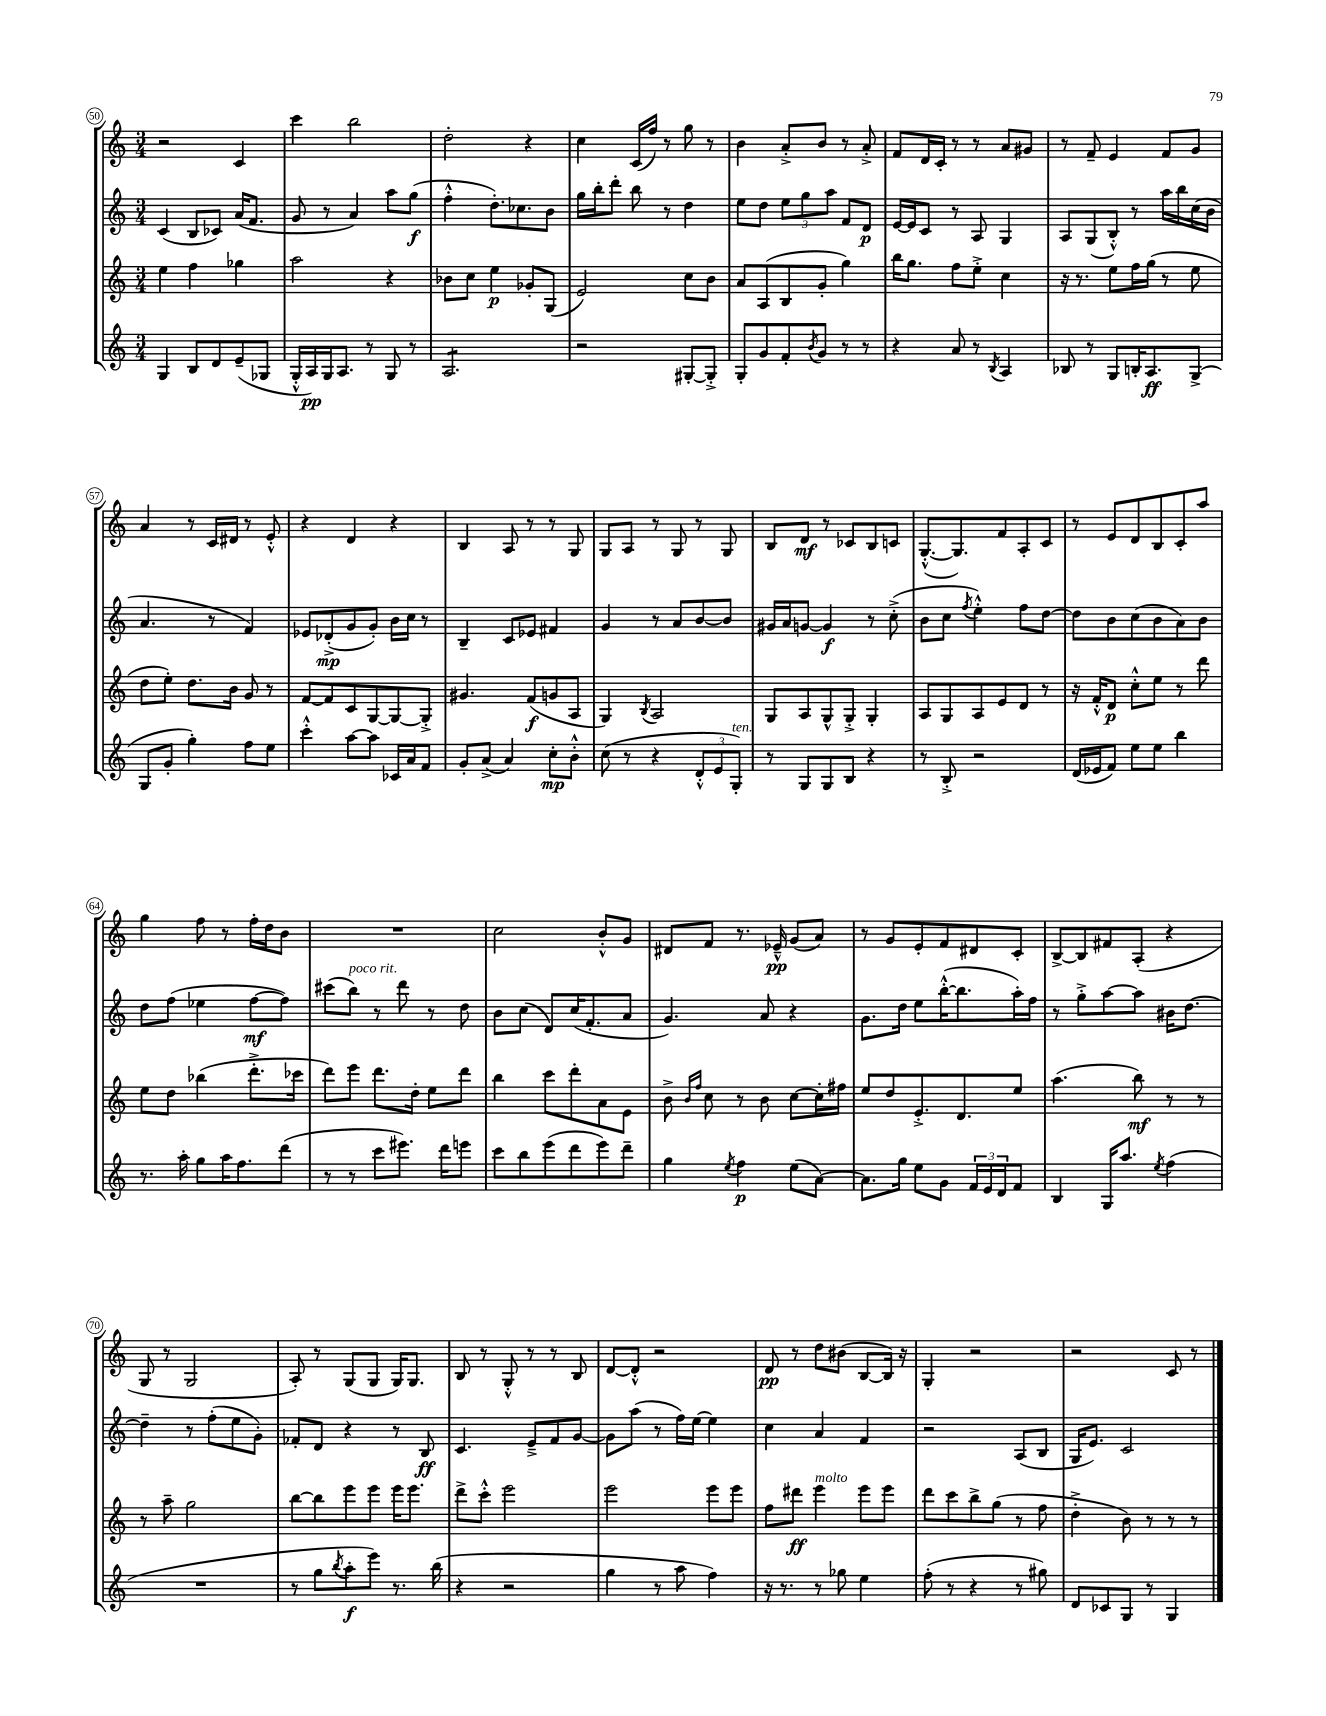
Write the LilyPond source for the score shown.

<<
\new StaffGroup <<
\new Staff = "s0" {
    \clef treble \key c \major \numericTimeSignature \time 3/4
    r2 c'4 |
    c'''4 b''2 |
    d''2-. r4 |
    c''4 c'16( f''16) r8 g''8 r8 |
    b'4 a'8-.-> b'8 r8 a'8-.-> |
    f'8 d'16 c'16-. r8 r8 a'8 gis'8 |
    r8 f'8-- e'4 f'8 g'8 |
    a'4 r8 c'16 dis'16 r8 e'8-.-^ |
    r4 d'4 r4 |
    b4 a8 r8 r8 g8 |
    g8 a8 r8 g8 r8 g8 |
    b8 d'8\mf r8 ces'8 b8 c'8 |
    g8.~-.-^( g8.) f'8 a8-. c'8 |
    r8 e'8 d'8 b8 c'8-. a''8 |
    g''4 f''8 r8 f''16-. d''16 b'8 |
    R2. |
    c''2 b'8-.-^ g'8 |
    dis'8 f'8 r8. ees'16---^\pp g'8( a'8) |
    r8 g'8 e'8-. f'8 dis'8 c'8-. |
    b8~-> b8 fis'8 a8-.( r4 |
    g8 r8 g2 |
    a8-.) r8 g8( g8 g16) g8. |
    b8 r8 g8-.-^ r8 r8 b8 |
    d'8~ d'8-.-^ r2 |
    d'8\pp r8 d''8 bis'8( b8~ b16) r16 |
    g4-. r2 |
    r2 c'8 r8 \bar "|." |
}
\new Staff = "s1" {
    \clef treble \key c \major \numericTimeSignature \time 3/4
    c'4( b8 ces'8) a'16( f'8. |
    g'8 r8 a'4) a''8 g''8\f( |
    f''4-.-^ d''8.-.) ces''8. b'8 |
    g''16 b''16-. d'''8-. b''8 r8 d''4 |
    e''8 d''8 \tuplet 3/2 { e''8 g''8 a''8 } f'8 d'8\p |
    e'16~ e'16 c'8 r8 a8 g4 |
    a8 g8( b8-.-^) r8 a''16 b''16 c''16( b'16 |
    a'4. r8 f'4) |
    ees'8 des'8-.->\mp( g'8 g'8-.) b'16 c''16 r8 |
    b4-- c'8 ees'8 fis'4 |
    g'4 r8 a'8 b'8~ b'8 |
    gis'16 a'16 g'8~ g'4\f r8 c''8-.->( |
    b'8 c''8 \acciaccatura { f''8 } e''4-.-^) f''8 d''8~ |
    d''8 b'8 c''8( b'8 a'8) b'8 |
    d''8 f''8( ees''4 f''8~\mf f''8) |
    cis'''8( b''8^\markup { \italic "poco rit." }) r8 d'''8 r8 d''8 |
    b'8 c''8( d'8) c''16( f'8.-. a'8 |
    g'4.) a'8 r4 |
    g'8. d''16 e''8 b''16~-.-^( b''8. a''16-.) f''16 |
    r8 g''8-.-> a''8~ a''8 bis'16 d''8.~ |
    d''4-- r8 f''8-.( e''8 g'8-.) |
    fes'8-. d'8 r4 r8 b8\ff |
    c'4. e'8---> f'8 g'8~ |
    g'8 a''8( r8 f''16) e''16~ e''4 |
    c''4 a'4 f'4 |
    r2 a8( b8 |
    g16 e'8.) c'2 \bar "|." |
}
\new Staff = "s2" {
    \clef treble \key c \major \numericTimeSignature \time 3/4
    e''4 f''4 ges''4 |
    a''2 r4 |
    bes'8 c''8 e''4\p ges'8-. g8( |
    e'2) c''8 b'8 |
    a'8 a8( b8 g'8-. g''4) |
    b''16 g''8. f''8 e''8-.-> c''4 |
    r16 r8. e''8 f''16 g''16( r8 e''8 |
    d''8 e''8-.) d''8. b'16 g'8 r8 |
    f'8~ f'8 c'8 g8~ g8~ g8-.-> |
    gis'4. f'8\f( g'8 a8 |
    g4) \acciaccatura { b8 } a2 |
    g8 a8 g8-^ g8-.-> g4-. |
    a8 g8 a8 e'8 d'8 r8 |
    r16 f'16-.-^ d'8\p c''8-.-^ e''8 r8 d'''8 |
    e''8 d''8 bes''4( d'''8.-.-> ces'''16 |
    d'''8) e'''8 d'''8. d''16-. e''8 d'''8 |
    b''4 c'''8 d'''8-. a'8 e'8 |
    b'8-> \grace { b'16 f''16 } c''8 r8 b'8 c''8~ c''16-. fis''16 |
    e''8 d''8 e'8.-.-> d'8. e''8 |
    a''4.( b''8\mf) r8 r8 |
    r8 a''8-- g''2 |
    b''8~ b''8 e'''8 e'''8 e'''16 e'''8. |
    d'''8-> c'''8-.-^ e'''2 |
    e'''2 e'''8 e'''8 |
    f''8 dis'''8\ff e'''4^\markup { \italic "molto" } e'''8 e'''8 |
    d'''8 c'''8 b''8-> g''8( r8 f''8 |
    d''4-.-> b'8) r8 r8 r8 \bar "|." |
}
\new Staff = "s3" {
    \clef treble \key c \major \numericTimeSignature \time 3/4
    g4 b8 d'8 e'8--( ges8 |
    g16-.-^ a16\pp) g16 a8. r8 g8 r8 |
    a2.:8 |
    r2 gis8~-. gis8-.-> |
    g8-. g'8 f'8-. \acciaccatura { b'8 } g'8 r8 r8 |
    r4 a'8 r8 \acciaccatura { b8 } a4 |
    bes8 r8 g8 b16-. a8.\ff g8->( |
    g8 g'8-. g''4-.) f''8 e''8 |
    c'''4-.-^ a''8~ a''8 ces'16 a'16 f'8 |
    g'8-. a'8->( a'4) c''8-.\mp b'8-.-^ |
    c''8( r8 r4 \tuplet 3/2 { d'8-.-^ e'8 g8-.^\markup { \italic "ten." }) } |
    r8 g8 g8 b8 r4 |
    r8 b8-.-> r2 |
    d'16( ees'16 f'8) e''8 e''8 b''4 |
    r8. a''16-. g''8 a''16 f''8. d'''8( |
    r8 r8 c'''8 eis'''8.) d'''16 e'''8 |
    c'''8 b''8 e'''8( d'''8 e'''8) d'''8-- |
    g''4 \acciaccatura { e''8 } f''4\p e''8( a'8~) |
    a'8. g''16 e''8 g'8 \tuplet 3/2 { f'16 e'16 d'16 } f'8 |
    b4 g16 a''8. \acciaccatura { e''8 } f''4( |
    R2. |
    r8 g''8 \acciaccatura { b''8 } a''8-.\f e'''8) r8. b''16( |
    r4 r2 |
    g''4 r8 a''8 f''4) |
    r16 r8. r8 ges''8 e''4 |
    f''8-.( r8 r4 r8 gis''8) |
    d'8 ces'8 g8 r8 g4 \bar "|." |
}
>>
>>
\layout { \context { \Score currentBarNumber = #50 \override BarNumber.stencil = #(make-stencil-circler 0.1 0.3 ly:text-interface::print) } }
